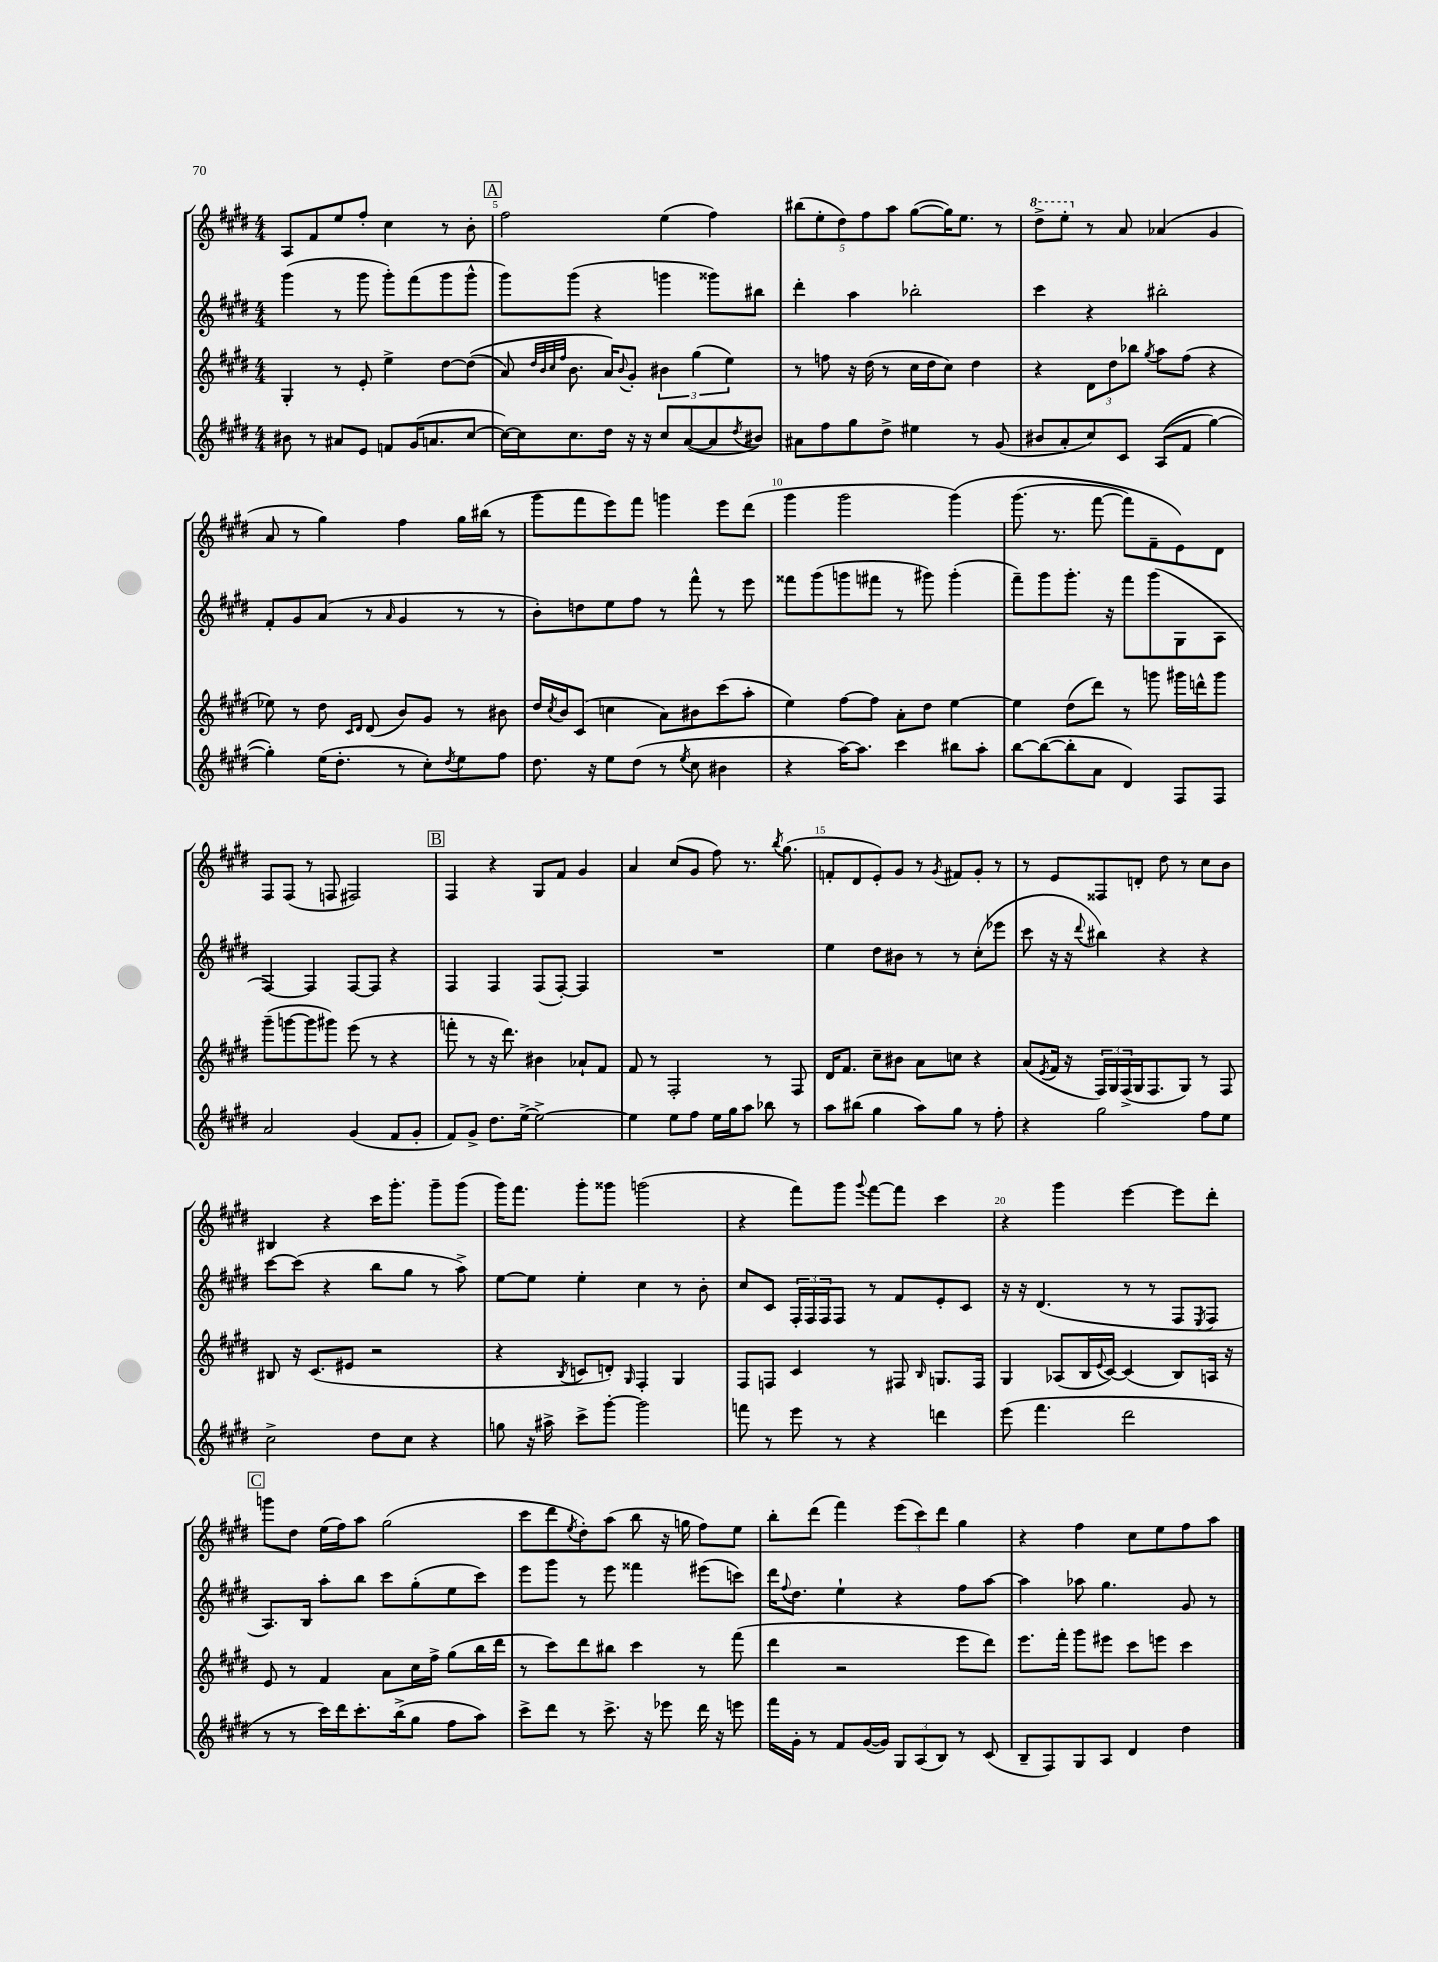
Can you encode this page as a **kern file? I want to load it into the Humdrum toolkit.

**kern	**kern	**kern	**kern
*part4	*part3	*part2	*part1
*staff4	*staff3	*staff2	*staff1
*clefG2	*clefG2	*clefG2	*clefG2
*k[f#c#g#d#]	*k[f#c#g#d#]	*k[f#c#g#d#]	*k[f#c#g#d#]
*M4/4	*M4/4	*M4/4	*M4/4
=4	=4	=4	=4
8b#X\	4G#'/	(4ggg#\	8A/L
8r	.	.	8f#/
8a#X/L	8r	8r	8ee/
8e/J	8e'/	8ggg#\	8ff#'/J
8fn/L	4ee^\	8ggg#'\L)	4cc#\
(16g#/K	.	(8fff#\	.
8.an/	.	.	.
.	[8dd#\L	8ggg#\	8r
[8cc#/J	((8dd#\J]	8ggg#^^\J	8b'\
!!LO:REH:place=s1:t=A
=5	=5	=5	=5
16cc#\LL_)	8a/)	8ggg#\L)	2ff#\
16cc#\J]	.	.	.
.	32qqdd#/LLL	.	.
.	32qqb/	.	.
.	32qqcc#/	.	.
.	32qqff#/JJJ	.	.
8.cc#\	8.b\	(8ggg#\J	.
.	.	4r	.
16dd#\Jk	16a/KL)	.	.
.	8qqb/	.	.
16r	8g#'/J	.	.
16r	.	.	.
8cc#/L	6b#X\	4gggn\	(4ee\
([8a/	.	.	.
.	(6gg#\	.	.
8a/]	.	8ggg##X\L)	4ff#\)
.	6ee\)	.	.
8qdd#/	.	.	.
8b#X/J)	.	8bb#X\J	.
=6	=6	=6	=6
8a#X\L	8r	4ddd#'\	(10bb#X\L
.	.	.	10ee'\
8ff#\	8ffn\	.	.
.	.	.	10dd#\)
8gg#\	16r	4aa\	.
.	.	.	10ff#\
.	(16dd#\	.	.
8dd#^\J	8r	.	.
.	.	.	10aa\J
4ee#X\	16cc#\LL	2bb-X'\	([8gg#\L
.	16dd#\J	.	.
.	8cc#\J)	.	16gg#\K])
.	.	.	8.ee\J
8r	4dd#\	.	.
(8g#/	.	.	8r
=7	=7	=7	=7
*	*	*	*8va
8b#X/L	4r	4ccc#\	8ddd#^\L
8a'/	.	.	8eee'\J
*	*	*	*X8va
8cc#/)	12d#\L	4r	8r
.	12dd#\	.	.
8c#/J	.	.	8a/
.	12bb-X\J	.	.
.	8qgg#/	.	.
((8A/L	8aa\L	2bb#X'\	(4a-X/
8f#/J	(8ff#\J	.	.
[4gg#\)	4r	.	4g#/
!!LO:LB:g=z
=8	=8	=8	=8
4gg#'\])	8ee-X\)	8f#'/L	8a/
.	8r	8g#/	8r
(16ee\KL	8dd#\	(8a/J	4gg#\)
8.dd#'\J	.	.	.
.	16qqc#/LL	.	.
.	16qqd#/JJ	.	.
.	(8d#/	8r	.
.	.	16qqa/	.
8r	8b/L)	4g#/	4ff#\
8cc#'\L)	8g#/J	.	.
8qdd#/	.	.	.
8ee\	8r	8r	16gg#\LL
.	.	.	(16bb#X\JJ
8ff#\J	8b#X\	8r	8r
=9	=9	=9	=9
8.dd#\	16dd#/LL	8b'\L)	8ggg#\L
.	8qcc#/	.	.
.	16b/J	.	.
.	(8c#/J	8ddn\	8fff#\
16r	.	.	.
8ee\L	4ccn\	8ee\	8eee\)
(8dd#\J	.	8ff#\J	8fff#\J
8r	8a\L)	8r	4gggn\
8qee/	.	.	.
8cc#\	8b#X\	8fff#^^\	.
4b#X\	(8ccc#\	8r	8eee\L
.	8aa'\J	8eee\	(8ddd#\J
=10	=10	=10	=10
4r	4ee\)	8fff##X\L	4ggg#\
.	.	(8ggg#\	.
[16aa\KL)	[8ff#\L	8gggn\	2ggg#\
8.aa\J]	.	.	.
.	8ff#\J]	8fff#X\J	.
4ccc#\	8a'\L	8r	.
.	8dd#\J	8ggg#X\)	.
8bb#X\L	[4ee\	(4ggg#'\	(4ggg#\)
8aa'\J	.	.	.
=11	=11	=11	=11
[8bb\L	4ee\]	8fff#~\L)	(8.ggg#\
(8bb\_	.	8ggg#\	.
.	.	.	8.r
8bb'\]	(8dd#\L	8.ggg#'\J	.
8a\J	8ddd#\J)	.	[8fff#\
.	.	16r	.
4d#/)	8r	8fff#\L	8fff#\L])
.	8gggn\	(8ggg#\	8f#~\
8F#/L	16ggg#X\LL	8G#\	8e\)
.	16dddn^^\J	.	.
8F#/J	8ggg#\J	8A\J	8d#\J
!!LO:LB:g=z
=12	=12	=12	=12
2a/	(8ggg#~\L	[4F#/)	8F#/L
.	[8gggn\	.	(8F#/J
.	8ggg\]	4F#/]	8r
.	8ggg#X\J)	.	8Fn/
(4g#/	(8eee\	[8F#/L	2F#X/)
.	8r	8F#/J]	.
8f#/L	4r	4r	.
8g#'/J	.	.	.
!!LO:REH:place=s1:t=B
=13	=13	=13	=13
8f#/L)	8fffn'\	4F#/	4F#/
8g#^/J	8r	.	.
8.dd#\L	16r	4F#/	4r
.	8.ddd#\)	.	.
[16ee^\Jk	.	.	.
2ee^\_	4b#X\	(8F#/L	8G#/L
.	.	[8F#'/J)	8f#/J
.	8a-X`/L	4F#/]	4g#/
.	8f#/J	.	.
=14	=14	=14	=14
4ee\]	8f#/	1r	4a/
.	8r	.	.
8ee\L	2F#'/	.	(8cc#/L
8ff#\J	.	.	8g#/J
16ee\LL	.	.	8ff#\)
16gg#\J	.	.	.
8aa\J	.	.	8.r
8bb-X\	8r	.	.
.	.	.	8qbb/
.	.	.	(8.gg#\
8r	8F#/	.	.
=15	=15	=15	=15
8aa\L	16d#/KL	4ee\	8fn'/L
.	8.f#/J	.	.
(8bb#X\J	.	.	8d#/
4gg#\	8cc#~\L	8dd#\L	8e'/)
.	8b#X\J	8b#X\J	8g#/J
8aa\L)	8a\L	8r	8r
.	.	.	8qg#/
8gg#\J	8ccn\J	8r	8f#X/L
8r	4r	(8cc#'\L	8g#'/J
8ff#'\	.	8eee-X\J	8r
=16	=16	=16	=16
4r	(8a/L	8ccc#\	8r
.	8qe/	.	.
.	16f#/Jk	16r	8e/L
.	16r	16r	.
.	.	8qqddd#/	.
2gg#\	24F#/LL)	4bb#X\)	8F##X/
.	24G#/	.	.
.	(24F#^/	.	.
.	16G#/J	.	8dn'/J
.	8.F#/	.	.
.	.	4r	8dd#\
.	8G#/J)	.	8r
8ff#\L	8r	4r	8cc#\L
8ee\J	8F#/	.	8b\J
!!LO:LB:g=z
=17	=17	=17	=17
2cc#^\	8B#X/	[8ccc#\L	4B#X/
.	16r	(8ccc#\J]	.
.	(8.c#/L	.	.
.	.	4r	4r
.	8e#X/J	.	.
8dd#\L	2r	8bb\L	16ccc#\KL
.	.	.	8.ggg#'\J
8cc#\J	.	8gg#\J	.
4r	.	8r	8ggg#~\L
.	.	8aa^\)	(8ggg#\J
=18	=18	=18	=18
8ggn\	4r	[8ee\L	16ggg#\KL)
.	.	.	8.fff#\J
16r	.	8ee\J]	.
16aa#X^\	.	.	.
.	8qB/	.	.
8ccc#^\L	8cn/L	4ee'\	8ggg#'\L
[8ggg#'\J	8dn'/J)	.	8ggg##X\J
.	16qqG#/	.	.
2ggg#\]	4F#'/	4cc#\	(2gggn\
.	4G#/	8r	.
.	.	8b'\	.
=19	=19	=19	=19
8fffn\	8F#/L	8cc#/L	4r
8r	8Fn/J	8c#/J	.
8eee\	4c#/	24F#'/LL	8fff#\L)
.	.	24F#/	.
.	.	24F#/J	.
8r	.	8F#/J	8ggg#\J
.	.	.	8qqggg#/
4r	8r	8r	[8fff#\L
.	8F#X/	8f#/L	8fff#\J]
.	16qqB/	.	.
4dddn\	8.Gn/L	8e'/	4ccc#\
.	.	8c#/J	.
.	16F#/Jk	.	.
=20	=20	=20	=20
(8eee\	4G#/	16r	4r
.	.	16r	.
4.fff#\	.	(4.d#/	.
.	(8A-X/L	.	4ggg#\
.	16B/L	.	.
.	8qqe/	.	.
.	[16c#/JJ)	.	.
2ddd#\	(4c#/]	8r	[4eee\
.	.	8r	.
.	8B/L)	8F#/L	8eee\L]
.	.	8qE/	.
.	16An/Jk	8F#/J	8ddd#'\J
.	16r	.	.
!!LO:LB:g=z
!!LO:REH:place=s1:t=C
=21	=21	=21	=21
8r	8e/	8.A/L)	8gggn\L
8r	8r	.	8dd#\J
.	.	16B/Jk	.
16ccc#\LL)	4f#/	8aa'\L	(16ee\LL
16ddd#\J	.	.	16ff#\J)
8.ccc#'\	.	8bb\J	8aa\J
.	8a\L	8ccc#\L	(2gg#\
(16bb^\k	.	.	.
8gg#\J	16cc#\L	(8gg#'\	.
.	16ff#^\JJ	.	.
8ff#\L	(8gg#\L	8ee\	.
8aa\J)	16bb\L	8ccc#\J)	.
.	16ddd#\JJ	.	.
=22	=22	=22	=22
8ccc#^\L	8r	8eee\L	8ccc#\L
8ddd#\J	8ccc#\L)	8ggg#\J	8ddd#\
.	.	.	8qee/
8r	8ddd#\	8r	8dd#'\)
8.ccc#^\	8bb#X\J	8eee\	(8aa\J
.	4ccc#\	4fff##X\	8bb\
16r	.	.	.
8eee-X\	.	.	16r
.	.	.	16ggn\
16ddd#\	8r	(8eee#X\L	8ff#\L)
16r	.	.	.
8eeen\	(8fff#\	8cccn\J)	8ee\J
=23	=23	=23	=23
16fff#\LL	4ddd#\	16ddd#\KL	8bb'\L
.	.	8qqff#/	.
16g#'\JJ	.	8.dd#\J	.
8r	.	.	(8ddd#\J
8f#/L	2r	4ee`\	4fff#\)
([16g#/L	.	.	.
16g#/JJ])	.	.	.
12G#/L	.	4r	(12eee\L
(12A/	.	.	12ccc#\)
12B/J)	.	.	12ddd#\J
8r	8eee\L	8ff#\L	4gg#\
(8c#/	8ddd#\J)	[8aa\J	.
=24	=24	=24	=24
8B~/L	8.eee\L	4aa\]	4r
8F#/)	.	.	.
.	16fff#'\Jk	.	.
8G#/	8ggg#\L	8aa-X\	4ff#\
8A/J	8eee#X\J	4.gg#\	.
4d#/	8ccc#\L	.	8cc#\L
.	8eeen\J	.	8ee\
4dd#\	4ccc#\	8g#/	8ff#\
.	.	8r	8aa\J
==	==	==	==
*-	*-	*-	*-
